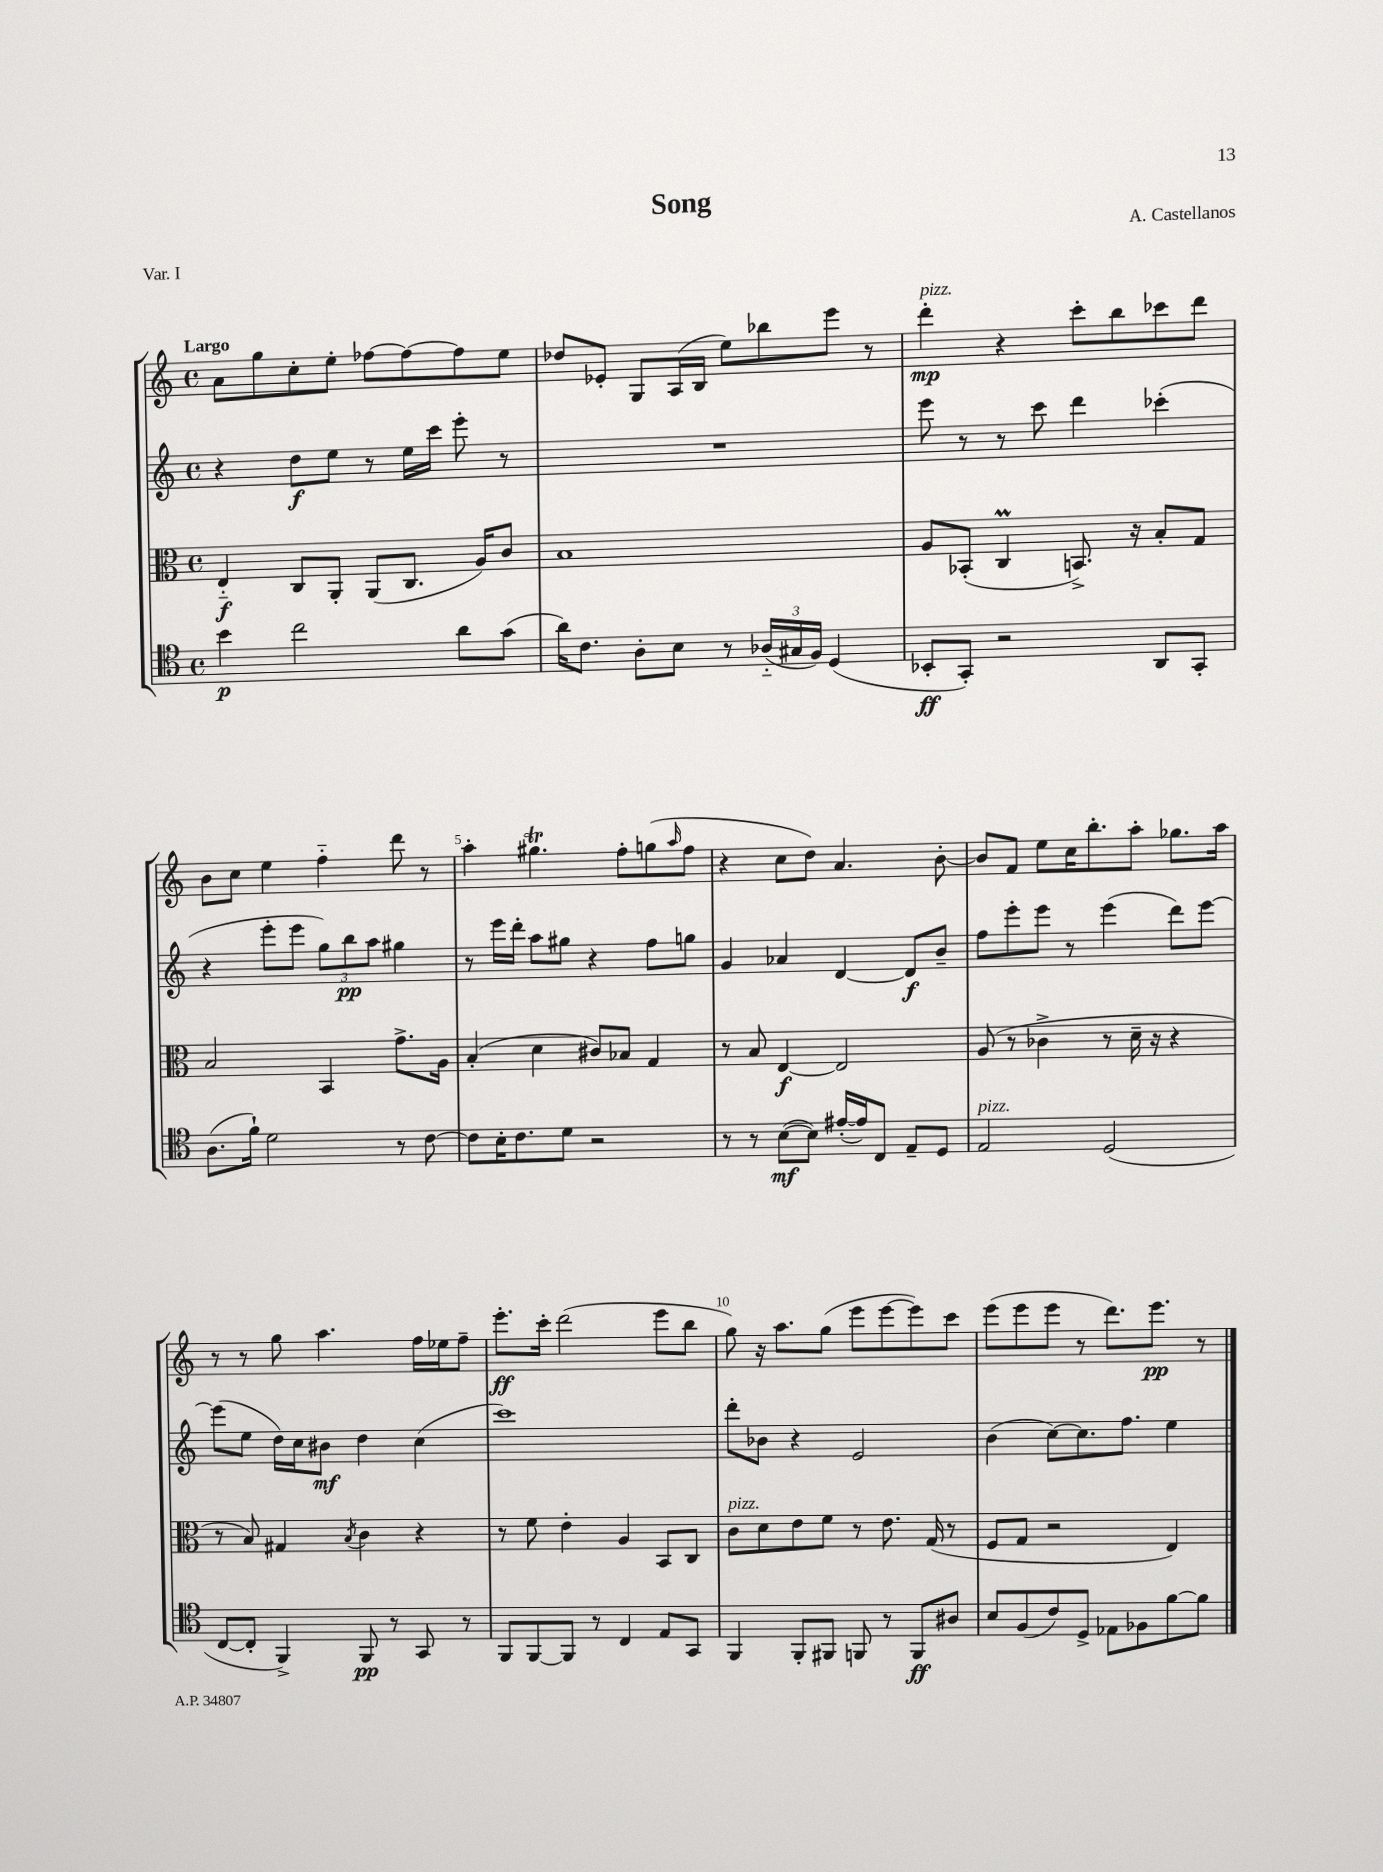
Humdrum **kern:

**kern	**dynam	**kern	**dynam	**kern	**dynam	**kern	**dynam
*part4	*part4	*part3	*part3	*part2	*part2	*part1	*part1
*staff4	*staff4	*staff3	*staff3	*staff2	*staff2	*staff1	*staff1
*clefC4	*	*clefC3	*	*clefG2	*	*clefG2	*
*k[]	*	*k[]	*	*k[]	*	*k[]	*
*M4/4	*	*M4/4	*	*M4/4	*	*M4/4	*
*met(c)	*	*met(c)	*	*met(c)	*	*met(c)	*
=1	=1	=1	=1	=1	=1	=1	=1
!	!	!	!	!	!	!LO:TX:a:B:t=Largo	!
4b\	p	4E/	f	4r	.	8a\L	.
.	.	.	.	.	.	8gg\	.
2cc\	.	8C/L	.	8dd\L	f	8cc'\	.
.	.	8AA'/J	.	8ee\J	.	8ee'\J	.
.	.	(8AA/L	.	8r	.	[8ff-X\L	.
.	.	8.C/J	.	16ee\LL	.	8ff-\_	.
.	.	.	.	16ccc\JJ	.	.	.
8a\L	.	.	.	8eee'\	.	8ff-\]	.
.	.	16A/KL)	.	.	.	.	.
(8g\J	.	8c/J	.	8r	.	8ee\J	.
=2	=2	=2	=2	=2	=2	=2	=2
16a\KL)	.	1B	.	1r	.	8dd-X/L	.
8.c\J	.	.	.	.	.	.	.
.	.	.	.	.	.	8e-X'/J	.
8A'\L	.	.	.	.	.	8G/L	.
8B\J	.	.	.	.	.	(16A/L	.
.	.	.	.	.	.	16B/JJ	.
8r	.	.	.	.	.	8ee\L)	.
(24A-X/LL	.	.	.	.	.	8bb-X\	.
24G#X/	.	.	.	.	.	.	.
24F/JJ)	.	.	.	.	.	.	.
(4D/	.	.	.	.	.	8eee\J	.
.	.	.	.	.	.	8r	.
=3	=3	=3	=3	=3	=3	=3	=3
!	!	!	!	!	!	!LO:TX:a:i:t=pizz.	!
8BB-X'/L	ff	8A/L	.	8eee\	.	4ddd'\	mp
8GG'/J)	.	(8BB-X'/J	.	8r	.	.	.
2r	.	4CM/	.	8r	.	4r	.
.	.	.	.	8ccc\	.	.	.
.	.	8.BBn^/)	.	4ddd\	.	8ccc'\L	.
.	.	.	.	.	.	8bb\	.
.	.	16r	.	.	.	.	.
8AA/L	.	8B'/L	.	(4ccc-X'\	.	8ccc-X\	.
8GG'/J	.	8G/J	.	.	.	8ddd\J	.
!!LO:LB:g=z
=4	=4	=4	=4	=4	=4	=4	=4
(8.A\L	.	2B/	.	4r	.	8b\L	.
.	.	.	.	.	.	8cc\J	.
16f`\Jk)	.	.	.	.	.	.	.
2d\	.	.	.	8eee'\L	.	4ee\	.
.	.	.	.	8eee\J	.	.	.
.	.	4BB/	.	12gg\L)	.	4ff\	.
.	.	.	.	12bb\	pp	.	.
.	.	.	.	12aa\J	.	.	.
8r	.	8.g^\L	.	4gg#X\	.	8ddd\	.
[8c\	.	.	.	.	.	8r	.
.	.	16A\Jk	.	.	.	.	.
=5	=5	=5	=5	=5	=5	=5	=5
8c\L]	.	(4B'/	.	8r	.	4aa'\	.
16B'\K	.	.	.	16eee\LL	.	.	.
8.c\	.	.	.	16ddd'\JJ	.	.	.
.	.	4d\	.	8aa\L	.	4.gg#Xt\	.
8d\J	.	.	.	8gg#X\J	.	.	.
2r	.	8c#X/L)	.	4r	.	.	.
.	.	8B-X/J	.	.	.	8ff'\L	.
.	.	4G/	.	8ff\L	.	(8ggn\	.
.	.	.	.	.	.	16qqaa/	.
.	.	.	.	8ggn\J	.	8ff\J	.
=6	=6	=6	=6	=6	=6	=6	=6
8r	.	8r	.	4g/	.	4r	.
8r	.	8B/	.	.	.	.	.
([8B\L	mf	[4E/	f	4a-X/	.	8cc\L	.
8B\J])	.	.	.	.	.	8dd\J)	.
([16e#X'/LL	.	2E/]	.	[4d/	.	4.a/	.
16e#/J])	.	.	.	.	.	.	.
8C/J	.	.	.	.	.	.	.
8E~/L	.	.	.	8d/L]	f	.	.
8D/J	.	.	.	8b~/J	.	[8b'\	.
=7	=7	=7	=7	=7	=7	=7	=7
!LO:TX:a:i:t=pizz.	!	!	!	!	!	!	!
2E/	.	(8A/	.	8ff\L	.	8b/L]	.
.	.	8r	.	8eee'\	.	8f/J	.
.	.	4c-X^\	.	8eee\J	.	8ee\L	.
.	.	.	.	8r	.	16cc\K	.
.	.	.	.	.	.	8.bb'\	.
(2D/	.	8r	.	(4eee\	.	.	.
.	.	16d~\	.	.	.	8aa'\J	.
.	.	16r	.	.	.	.	.
.	.	4r	.	8ddd\L)	.	8.gg-X\L	.
.	.	.	.	[8eee\J	.	.	.
.	.	.	.	.	.	16aa\Jk	.
!!LO:LB:g=z
=8	=8	=8	=8	=8	=8	=8	=8
[8C/L	.	8r	.	(8eee\L]	.	8r	.
8C'/J]	.	8B/)	.	8ee\J	.	8r	.
4FF^/)	.	4G#X/	.	16dd\LL)	.	8gg\	.
.	.	.	.	16cc\J	.	.	.
.	.	.	.	8b#X\J	mf	4.aa\	.
.	.	8qB/	.	.	.	.	.
8FF/	pp	4c\	.	4dd\	.	.	.
8r	.	.	.	.	.	.	.
8GG/	.	4r	.	(4cc\	.	16ff\LL	.
.	.	.	.	.	.	16ee-X\J	.
8r	.	.	.	.	.	8ff~\J	.
=9	=9	=9	=9	=9	=9	=9	=9
8FF/L	.	8r	.	1ccc)	.	8.eee'\L	ff
[8FF/	.	8f\	.	.	.	.	.
.	.	.	.	.	.	16ccc'\Jk	.
8FF/J]	.	4e'\	.	.	.	(2ddd\	.
8r	.	.	.	.	.	.	.
4C/	.	4A/	.	.	.	.	.
8E/L	.	8BB/L	.	.	.	8eee\L	.
8GG/J	.	8C/J	.	.	.	8bb\J	.
=10	=10	=10	=10	=10	=10	=10	=10
!	!	!LO:TX:a:i:t=pizz.	!	!	!	!	!
4FF/	.	8c\L	.	8ddd'\L	.	8gg\)	.
.	.	8d\	.	8b-X\J	.	16r	.
.	.	.	.	.	.	8.aa\L	.
8FF'/L	.	8e\	.	4r	.	.	.
8FF#X/J	.	8f\J	.	.	.	(8gg\J	.
8FFn/	.	8r	.	2e/	.	8eee\L	.
8r	.	8.e\	.	.	.	[8eee\	.
8FF/L	ff	.	.	.	.	8eee\])	.
.	.	(16G/	.	.	.	.	.
8A#X/J	.	8r	.	.	.	8ccc\J	.
=11	=11	=11	=11	=11	=11	=11	=11
8B/L	.	8F/L	.	(4b\	.	(8eee\L	.
(8F/	.	8G/J	.	.	.	8eee\	.
8c/)	.	2r	.	[8cc\L)	.	8eee\J	.
8D^/J	.	.	.	8.cc\]	.	8r	.
8E-X\L	.	.	.	.	.	8.ddd\L)	.
.	.	.	.	8.ff\J	.	.	.
8F-X\	.	.	.	.	.	.	.
.	.	.	.	.	.	8.eee\J	pp
[8f\	.	4E/)	.	4ee\	.	.	.
8f\J]	.	.	.	.	.	8r	.
==	==	==	==	==	==	==	==
*-	*-	*-	*-	*-	*-	*-	*-
